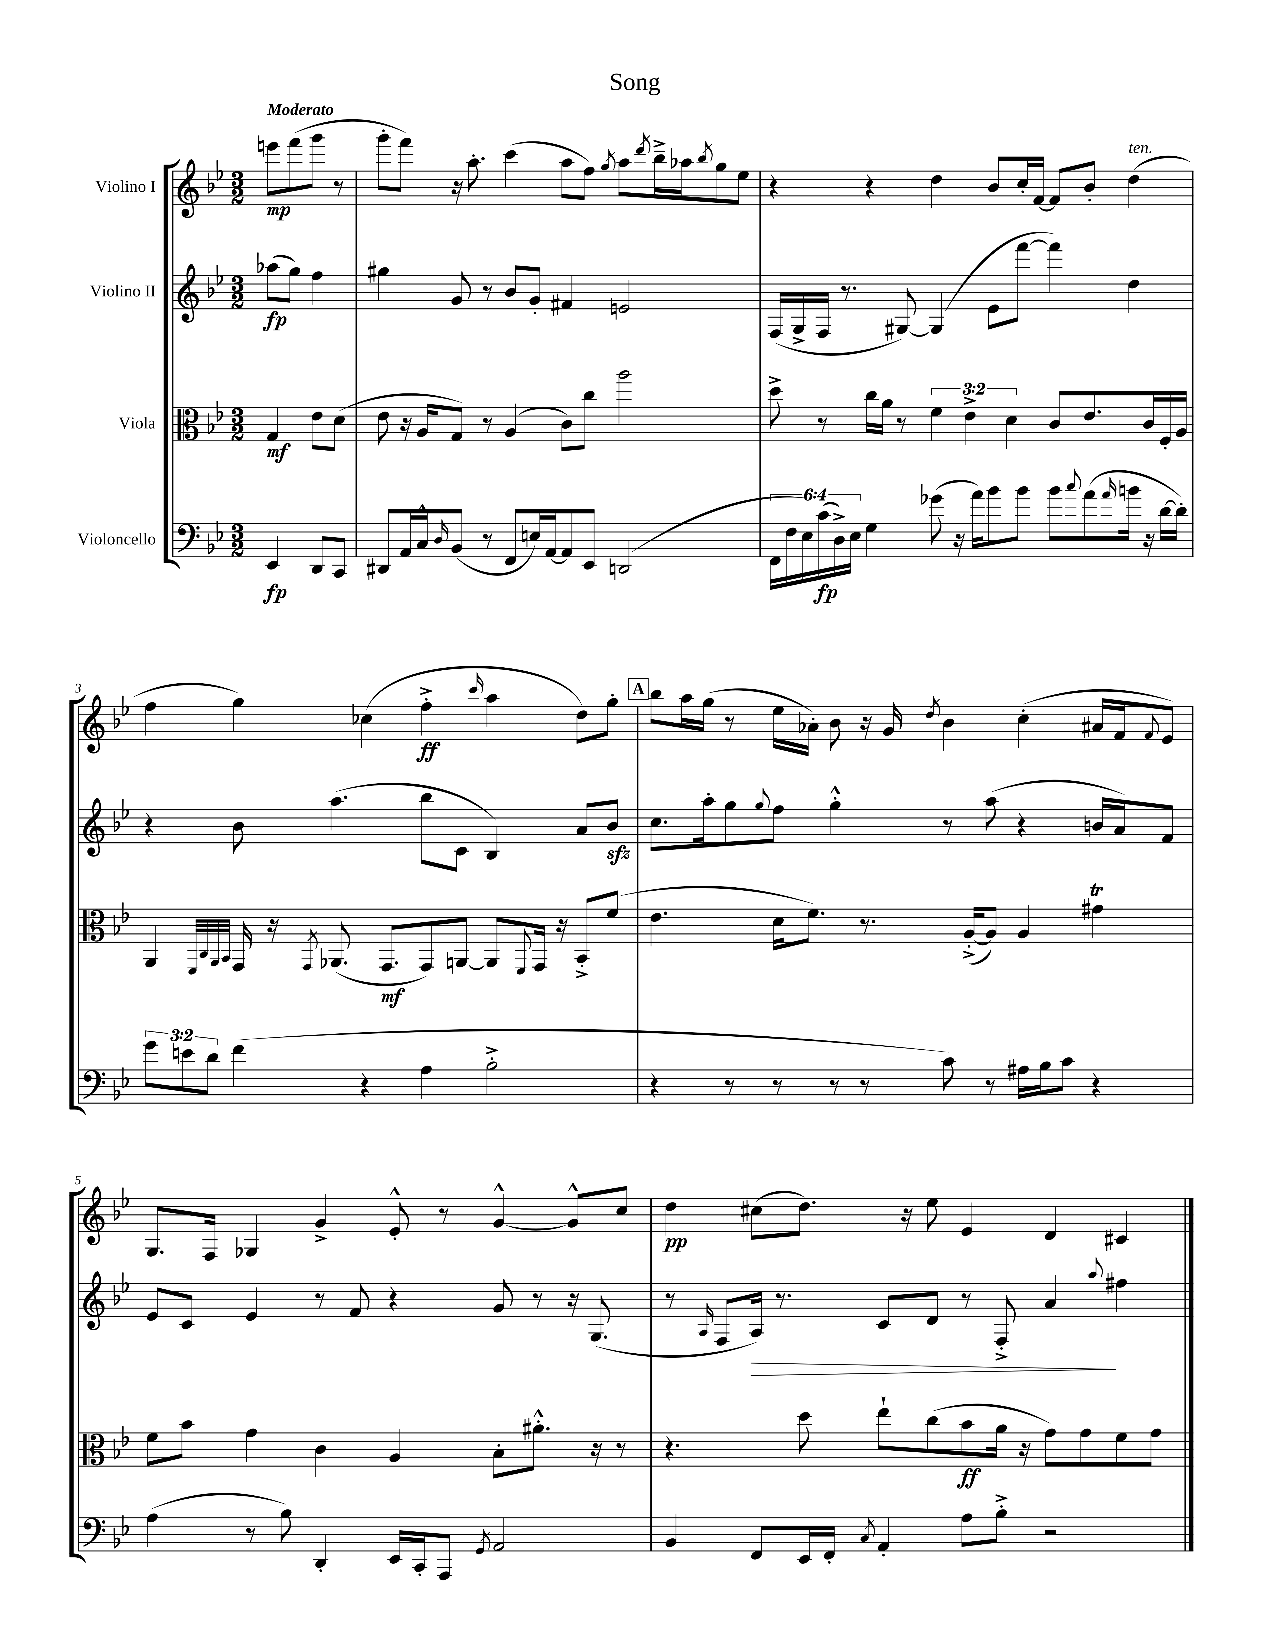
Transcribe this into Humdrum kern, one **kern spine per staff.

**kern	**dynam	**kern	**dynam	**kern	**dynam	**kern	**dynam
*part4	*part4	*part3	*part3	*part2	*part2	*part1	*part1
*staff4	*staff4	*staff3	*staff3	*staff2	*staff2	*staff1	*staff1
*I"Violoncello	*	*I"Viola	*	*I"Violino II	*	*I"Violino I	*
*clefF4	*	*clefC3	*	*clefG2	*	*clefG2	*
*k[b-e-]	*	*k[b-e-]	*	*k[b-e-]	*	*k[b-e-]	*
*M3/2	*	*M3/2	*	*M3/2	*	*M3/2	*
=	=	=	=	=	=	=	=
!	!	!	!	!	!	!LO:TX:a:B:t=Moderato	!
4EE-/	fp	4G/	mf	(8aa-X\L	fp	8eeen\L	mp
.	.	.	.	8gg\J)	.	(8fff\	.
8DD/L	.	8e-\L	.	4ff\	.	8ggg\J	.
8CC/J	.	(8d\J	.	.	.	8r	.
=1	=1	=1	=1	=1	=1	=1	=1
8DD#X/L	.	8e-\	.	4gg#X\	.	8ggg'\L	.
16AA/L	.	16r	.	.	.	8fff\J)	.
16C^^/J	.	16A/KL	.	.	.	.	.
16qqD/	.	.	.	.	.	.	.
(8BB-/J	.	8G/J)	.	8g/	.	16r	.
.	.	.	.	.	.	8.aa'\	.
8r	.	8r	.	8r	.	.	.
8FF/L	.	(4A/	.	8b-/L	.	(4ccc\	.
16En/L)	.	.	.	8g'/J	.	.	.
[16AA/J	.	.	.	.	.	.	.
8AA/]	.	8c\L)	.	4f#X/	.	8aa\L	.
8EE-/J	.	8cc\J	.	.	.	8ff\J)	.
.	.	.	.	.	.	8qgg/	.
(2DDn/	.	2aa\	.	2en/	.	8aa\L	.
.	.	.	.	.	.	8qddd/	.
.	.	.	.	.	.	16bb-~^\L	.
.	.	.	.	.	.	16aa-X\J	.
.	.	.	.	.	.	8qbb-/	.
.	.	.	.	.	.	8gg\	.
.	.	.	.	.	.	8ee-\J	.
=2	=2	=2	=2	=2	=2	=2	=2
24FF\LL	.	8dd^\	.	(16F/LL	.	4r	.
24F\	.	.	.	.	.	.	.
.	.	.	.	16G^/	.	.	.
24E-\)	.	.	.	.	.	.	.
(24c\	fp	8r	.	16F/JJ	.	.	.
24D^\)	.	.	.	.	.	.	.
.	.	.	.	8.r	.	.	.
24E-\JJ	.	.	.	.	.	.	.
4G\	.	16cc\LL	.	.	.	4r	.
.	.	16a\JJ	.	.	.	.	.
.	.	8r	.	[8G#X/)	.	.	.
(8g-X\	.	6f\	.	(4G#/]	.	4dd\	.
16r	.	.	.	.	.	.	.
.	.	6e-^\	.	.	.	.	.
16a\KL)	.	.	.	.	.	.	.
8b-\	.	.	.	8e-\L	.	8b-/L	.
.	.	6d\	.	.	.	.	.
8b-\J	.	.	.	[8fff\J	.	16cc'/L	.
.	.	.	.	.	.	[16f/JJ	.
8b-\L	.	8c/L	.	4fff\])	.	8f/L]	.
8qqcc/	.	.	.	.	.	.	.
(8a\	.	8.e-/	.	.	.	8b-'/J	.
16qqa/	.	.	.	.	.	.	.
!	!	!	!	!	!	!LO:TX:a:i:t=ten.	!
16bn\Jk	.	.	.	4dd\	.	(4dd\	.
16r	.	16c/L	.	.	.	.	.
[16d\LL	.	16F'/	.	.	.	.	.
16d'\JJ])	.	16A/JJ	.	.	.	.	.
!!LO:LB:g=z
=3	=3	=3	=3	=3	=3	=3	=3
12g\L	.	4AA/	.	4r	.	4ff\	.
12en\	.	.	.	.	.	.	.
12d\J	.	.	.	.	.	.	.
.	.	32qqFF/LLL	.	.	.	.	.
.	.	32qqC/	.	.	.	.	.
.	.	32qqAA/	.	.	.	.	.
.	.	32qqBB-/JJJ	.	.	.	.	.
(4f\	.	16GG/	.	8b-\	.	4gg\)	.
.	.	16r	.	.	.	.	.
.	.	8qGG/	.	.	.	.	.
.	.	(8.AA-X/	.	(4.aa\	.	.	.
4r	.	.	.	.	.	(4cc-X\	.
.	.	8.GG/L	mf	.	.	.	.
4A\	.	8GG/)	.	8bb-\L	.	4ff'^\	ff
.	.	[8AAn/J	.	8c\J	.	.	.
.	.	.	.	.	.	16qqccc/	.
2B-'^\	.	8AA/L]	.	4B-/)	.	4aa\	.
.	.	8qqFF/	.	.	.	.	.
.	.	16GG/Jk	.	.	.	.	.
.	.	16r	.	.	.	.	.
.	.	8BB-'^/L	.	8a/L	.	8dd\L)	.
.	.	(8f/J	.	8b-zz/J	.	8gg'\J	.
!!LO:REH:place=s1:t=A
=4	=4	=4	=4	=4	=4	=4	=4
4r	.	4.e-\	.	8.cc\L	.	8bb-\L	.
.	.	.	.	.	.	16aa\L	.
.	.	.	.	16aa'\k	.	(16gg\JJ	.
8r	.	.	.	8gg\	.	8r	.
.	.	.	.	8qqgg/	.	.	.
8r	.	16d\KL	.	8ff\J	.	16ee-\LL	.
.	.	8.f\J)	.	.	.	16a-X'\JJ)	.
8r	.	.	.	4gg'^^\	.	8b-\	.
8r	.	8.r	.	.	.	16r	.
.	.	.	.	.	.	16g/	.
.	.	.	.	.	.	8qdd/	.
8c\)	.	.	.	8r	.	4b-\	.
.	.	([16A'^/KL	.	.	.	.	.
8r	.	8A/J])	.	(8aa\	.	.	.
16A#X\LL	.	4A/	.	4r	.	(4cc'\	.
16B-\J	.	.	.	.	.	.	.
8c\J	.	.	.	.	.	.	.
4r	.	4g#Xt\	.	16bn/LL	.	16a#X/LL	.
.	.	.	.	16a/J)	.	16f/J	.
.	.	.	.	.	.	8qqf/	.
.	.	.	.	8f/J	.	8e-/J)	.
!!LO:LB:g=z
=5	=5	=5	=5	=5	=5	=5	=5
(4A\	.	8f\L	.	8e-/L	.	8.G/L	.
.	.	8b-\J	.	8c/J	.	.	.
.	.	.	.	.	.	16F/Jk	.
8r	.	4g\	.	4e-/	.	4G-X/	.
8B-\)	.	.	.	.	.	.	.
4DD'/	.	4c\	.	8r	.	4g^/	.
.	.	.	.	8f/	.	.	.
16EE-/LL	.	4A/	.	4r	.	8e-'^^/	.
16CC'/J	.	.	.	.	.	.	.
8AAA/J	.	.	.	.	.	8r	.
8qGG/	.	.	.	.	.	.	.
2AA/	.	8B-'\L	.	8g/	.	[4g^^/	.
.	.	8.a#X'^^\J	.	8r	.	.	.
.	.	.	.	16r	.	8g^^/L]	.
.	.	16r	.	(8.G/	.	.	.
.	.	8r	.	.	.	8cc/J	.
=6	=6	=6	=6	=6	=6	=6	=6
4BB-/	.	4.r	.	8r	.	4dd\	pp
.	.	.	.	16qqA/	.	.	.
.	.	.	.	8F/L	.	.	.
!	!	!	!	!	!LO:HP:b	!	!
8FF/L	.	.	.	16A/Jk)	>	(8cc#X\L	.
.	.	.	.	8.r	.	.	.
16EE-/L	.	8dd\	.	.	.	8.dd\J)	.
16FF'/JJ	.	.	.	.	.	.	.
8qC/	.	.	.	.	.	.	.
4AA'/	.	8ee-`\L	.	8c/L	.	.	.
.	.	.	.	.	.	16r	.
.	.	(8cc\	.	8d/J	.	8ee-\	.
8A\L	.	8b-\	ff	8r	.	4e-/	.
8B-'^\J	.	16a\Jk	.	8F'^/	.	.	.
.	.	16r	.	.	.	.	.
2r	.	8g\L)	.	4a/	.	4d/	.
.	.	8g\	.	.	.	.	.
.	.	.	.	8qqaa/	.	.	.
.	.	8f\	.	4ff#X\	]	4c#X/	.
.	.	8g\J	.	.	.	.	.
==	==	==	==	==	==	==	==
*-	*-	*-	*-	*-	*-	*-	*-
